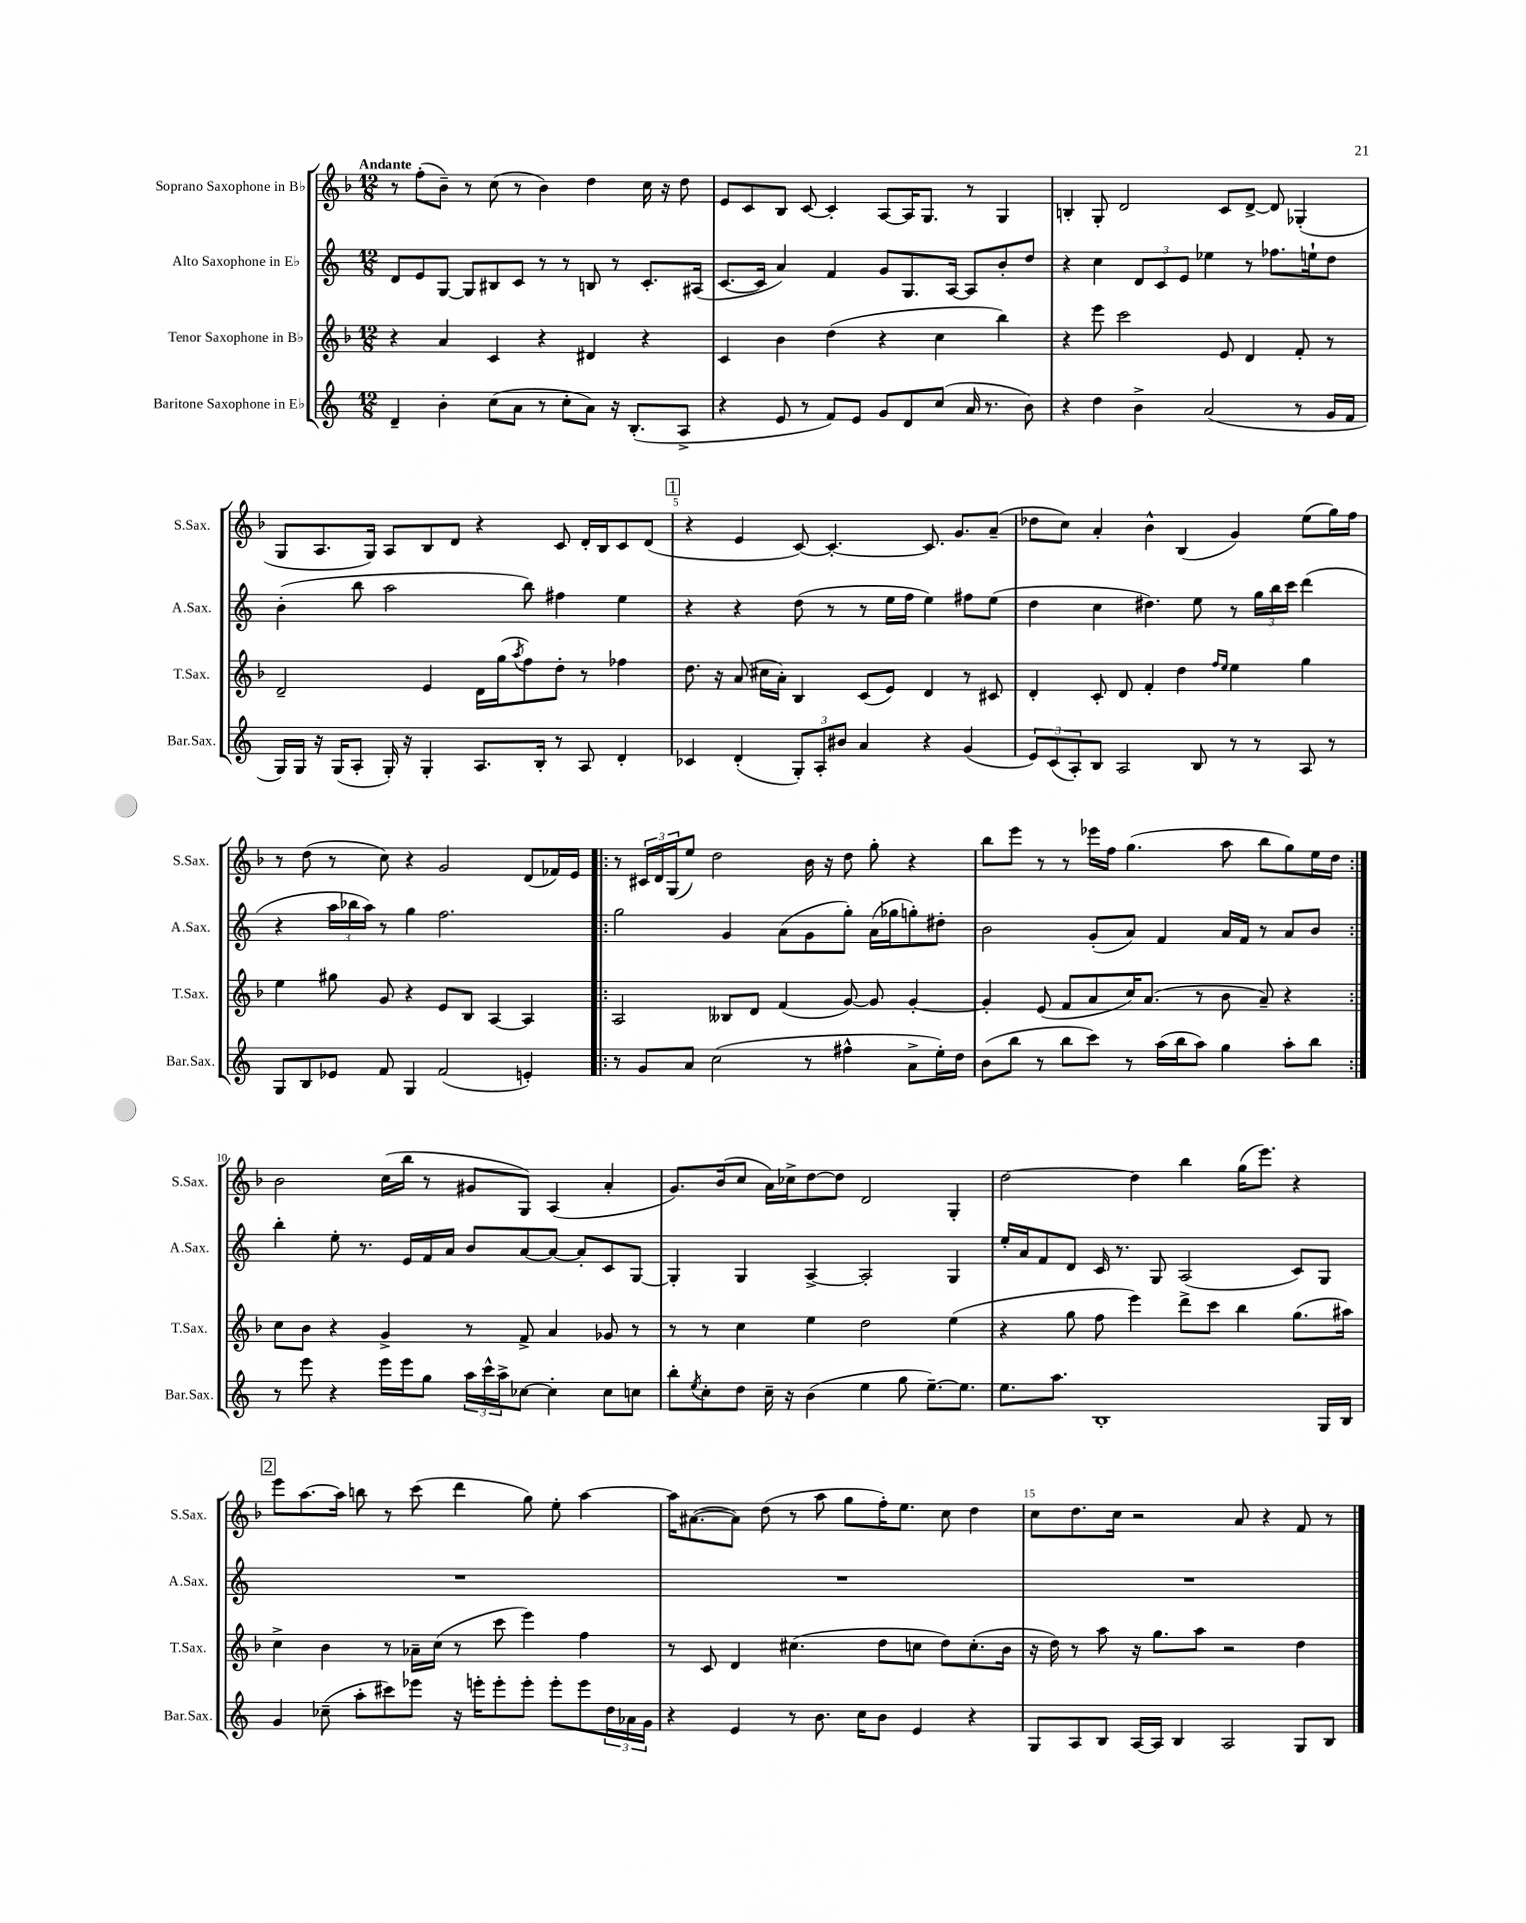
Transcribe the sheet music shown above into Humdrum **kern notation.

**kern	**kern	**kern	**kern
*staff4	*staff3	*staff2	*staff1
*clefG2	*clefG2	*clefG2	*clefG2
*k[]	*k[b-]	*k[]	*k[b-]
*M12/8	*M12/8	*M12/8	*M12/8
4d~	4r	8d	8r
.	.	8e	(8ff'
4b'	4a	[8G	8b-~)
.	.	8G]	8r
(8cc	4c	8B#	(8cc
8a	.	8c	8r
8r	4r	8r	4b-)
8cc'	.	8r	.
8a)	4d#	8B	4dd
16r	.	8r	.
(8.B'	.	.	.
.	4r	8.c'	16cc
.	.	.	16r
8A^	.	.	8dd
.	.	(16A#	.
=	=	=	=
4r	4c	[8.c	8e
.	.	.	8c
.	.	16c]	.
8e	4b-	4a)	8B-
8r	.	.	[8c
8f)	(4dd	4f	4c']
8e	.	.	.
8g	4r	8g	[8A
8d	.	8.G	16A]
.	.	.	8.G
(8cc	4cc	.	.
.	.	[16A	.
16a	.	8A]	8r
8.r	.	.	.
.	4bb-)	8b'	4G
8b)	.	8dd	.
=	=	=	=
4r	4r	4r	4B'
4dd	8eee	4cc	8G'
.	2ccc	.	2d
4b^	.	12d	.
.	.	12c	.
.	.	12e	.
(2a	.	4ee-	.
.	8e	.	8c
.	4d	8r	[8d^
.	.	8.ff-	8d]
8r	8f'	.	(4G-'
.	.	16ee`	.
16g	8r	8dd	.
16f	.	.	.
=	=	=	=
16G)	2d~	(4b'	8G
16G	.	.	.
16r	.	.	8.A
(16G	.	.	.
8A'	.	8bb	.
.	.	.	16G)
16G')	.	2aa	8A
16r	.	.	.
4G'	4e	.	8B-
.	.	.	8d
8.A	16d	.	4r
.	(16gg	.	.
.	8qaa	.	.
.	8ff)	8bb)	.
16B'	.	.	.
8r	8dd'	4ff#	8c
8A	8r	.	16d'
.	.	.	16B-
4d'	4ff-	4ee	8c
.	.	.	(8d
=	=	=	=
4c-	8.dd	4r	4r
.	16r	.	.
(4d'	(8a	4r	4e
.	16cc#	.	.
.	16a')	.	.
12G')	4B-	(8dd	[8c)
12A'	.	.	.
.	.	8r	4.c'_
12b#	.	.	.
4a	(8c	8r	.
.	8e)	16ee	.
.	.	16ff	.
4r	4d	4ee)	8.c]
.	.	.	8.g
(4g	8r	8ff#	.
.	8c#	(8ee	(8a~
=	=	=	=
12e)	4d'	4dd	8dd-
(12c	.	.	.
.	.	.	8cc)
12A')	.	.	.
8B	8c'	4cc	4a'
2A	8d	.	.
.	4f'	4.dd#)	4b-^^
.	4dd	.	(4B-
8B	.	8ee	.
.	16qqff	.	.
.	16qqee	.	.
8r	4ee	8r	4g)
8r	.	24gg	.
.	.	24bb	.
.	.	24ccc	.
8A	4gg	(4ddd	(8ee
8r	.	.	16gg)
.	.	.	16ff
=	=	=	=
8G	4ee	4r	8r
8B	.	.	(8dd
8e-	8gg#	24aa	8r
.	.	24bb-	.
.	.	24aa)	.
8f	8g	8r	8cc)
4G	4r	4gg	4r
(2f	8e	2.ff	2g
.	8B-	.	.
.	[4A	.	.
4e')	4A]	.	(8d
.	.	.	16f-)
.	.	.	16e
=!|:	=!|:	=!|:	=!|:
8r	2A	2gg	8r
8g	.	.	24c#
.	.	.	24d
.	.	.	(24G
8a	.	.	8ee)
(2cc	.	.	2dd
.	8B--	4g	.
.	8d	.	.
.	(4f	(8a	.
8r	.	8g	16b-
.	.	.	16r
4ff#^^	[8g)	8gg')	8dd
.	8g]	(16a	8gg'
.	.	16gg-	.
8a^	[4g'	8gg')	4r
16ee')	.	8dd#'	.
16dd	.	.	.
=	=	=	=
(8b	4g']	2b	8bb-
8bb	.	.	8eee
8r	(8e	.	8r
8bb	8f	.	8r
8ccc)	8a	(8g'	16eee-
.	.	.	16ff
8r	16cc)	8a)	(4.gg
.	(8.a	.	.
(16aa	.	4f	.
16bb	.	.	.
8aa)	8r	.	.
4gg	8b-	16a	8aa
.	.	16f	.
.	8a~)	8r	8bb-
8aa'	4r	8a	8gg)
8bb	.	8b	16ee
.	.	.	16dd
=:|!	=:|!	=:|!	=:|!
8r	8cc	4bb'	2b-
8eee	8b-	.	.
4r	4r	8ee'	.
.	.	8.r	.
16eee	4g^	.	(16cc
16eee	.	16e	16bb-
8gg	.	16f	8r
.	.	16a	.
24aa	8r	8b	8g#
24ccc^^	.	.	.
24aa^	.	.	.
[8cc-	8f^	[8a	8G)
4cc-']	4a	8a_	(4A
.	.	8a']	.
8cc-	8g-	8c	4a'
8cc	8r	[8G	.
=	=	=	=
8bb'	8r	4G']	8.g)
8qee	.	.	.
8cc'	8r	.	.
.	.	.	(16b-
8dd	4cc	4G	8cc
16cc~	.	.	16a)
16r	.	.	16cc-^
(4b	4ee	[4A^	[8dd
.	.	.	8dd]
4ee	2dd	2A']	2d
8gg	.	.	.
[8.ee~)	.	.	.
.	(4ee	4G	4G'
8.ee]	.	.	.
=	=	=	=
8.ee	4r	16ee'	[2dd
.	.	16a	.
.	.	8f	.
8.aa	.	.	.
.	8gg	8d	.
1B'	8ff	16c	.
.	.	8.r	.
.	4eee)	.	4dd]
.	.	8G	.
.	8ddd^	(2A	4bb-
.	8ccc	.	.
.	4bb-	.	(16gg
.	.	.	8.eee)
.	(8.gg	8c)	4r
16G	.	8G	.
16B	16aa#)	.	.
=	=	=	=
4g	4cc^	1.r	8eee
.	.	.	[8.aa
(8cc-~	4b-	.	.
.	.	.	16aa]
8aa'	.	.	8bb
8ccc#)	8r	.	8r
8eee-	16a-~	.	(8ccc
.	(16cc	.	.
16r	8r	.	4ddd
16eee'	.	.	.
8eee'	8ccc	.	.
8eee'	4eee)	.	8gg)
8eee'	.	.	8ee'
8eee	4ff	.	[4aa
24dd	.	.	.
24a-	.	.	.
24g	.	.	.
=	=	=	=
4r	8r	1.r	16aa]
.	.	.	([8.a#
.	8c	.	.
4e	4d	.	8a#])
.	.	.	(8dd
8r	(4.cc#	.	8r
8.b	.	.	8aa
.	.	.	8gg
16cc	.	.	.
8b	8dd	.	16ff')
.	.	.	8.ee
4e	8cc	.	.
.	8dd)	.	8cc
4r	(8.cc'	.	4dd
.	16b-	.	.
=	=	=	=
8G	16r	1.r	8cc
.	16dd)	.	.
8A	8r	.	8.dd
8B	8aa	.	.
.	.	.	16cc
[16A	16r	.	2r
16A]	8.gg	.	.
4B	.	.	.
.	8aa	.	.
2A	2r	.	.
.	.	.	8a
.	.	.	4r
8G	4dd	.	8f
8B	.	.	8r
==	==	==	==
*-	*-	*-	*-
